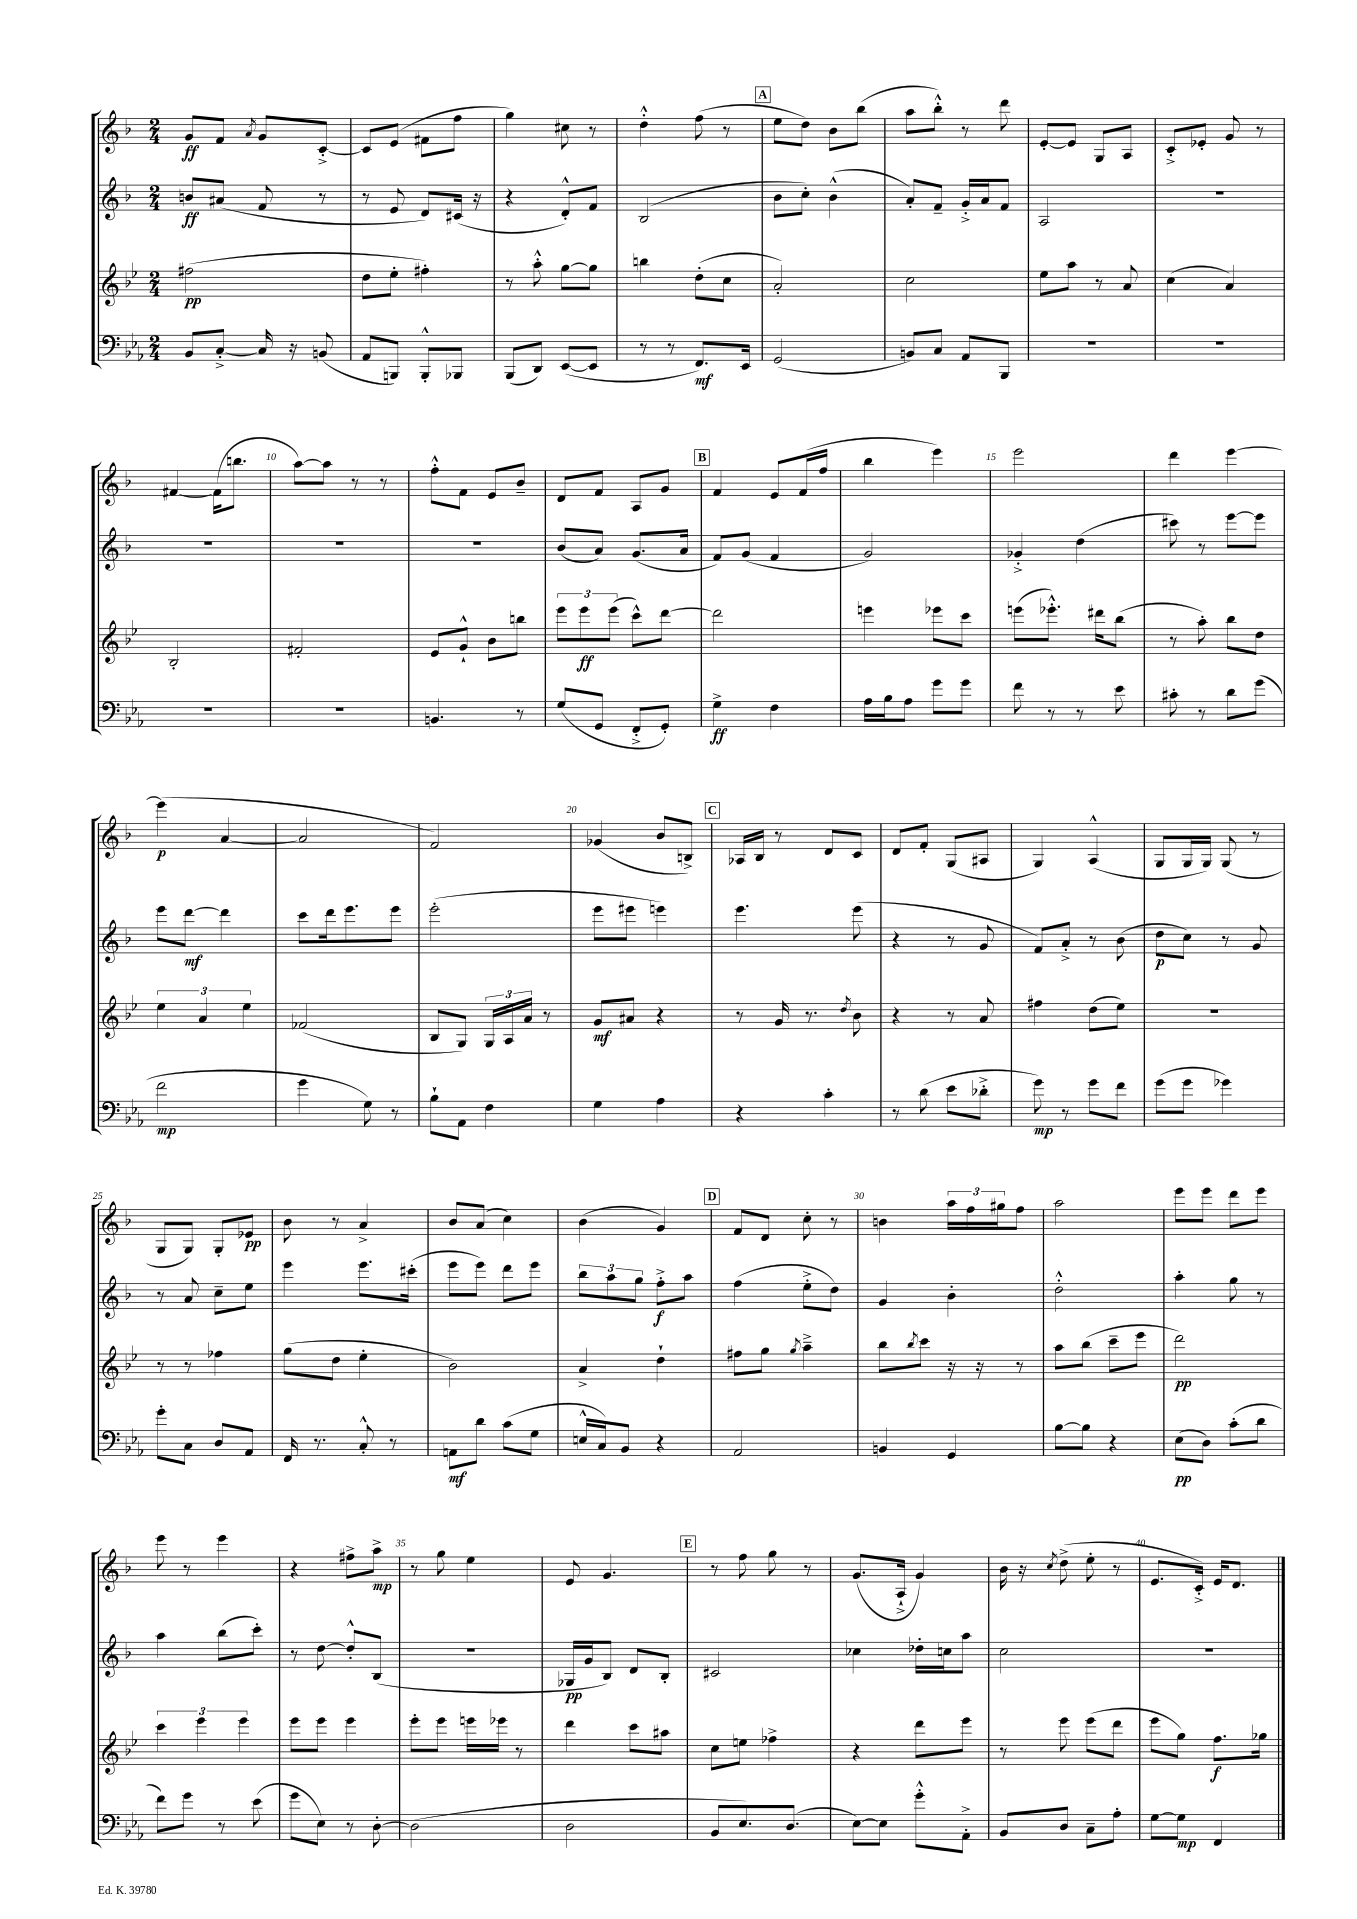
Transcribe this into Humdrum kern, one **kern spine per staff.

**kern	**kern	**kern	**kern
*staff4	*staff3	*staff2	*staff1
*clefF4	*clefG2	*clefG2	*clefG2
*k[b-e-a-]	*k[b-e-]	*k[b-]	*k[b-]
*M2/4	*M2/4	*M2/4	*M2/4
8BB-	(2ff#	8b	8g
[8C'^	.	(8a#	8f
.	.	.	8qa
16C]	.	8f	8g
16r	.	.	.
(8BB	.	8r	[8c'^
=	=	=	=
8AA-	8dd	8r	8c]
8BBB)	8ee-'	8e	(8e
8BBB'^^	4ff#')	8d)	8f#
8BBB-	.	(16c#	8ff
.	.	16r	.
=	=	=	=
(8BBB-	8r	4r	4gg)
8DD)	8aa'^^	.	.
([8EE-	[8gg	8d'^^)	8cc#
8EE-]	8gg]	8f	8r
=	=	=	=
8r	4bb	(2B-	4dd'^^
8r	.	.	.
8.FF)	(8dd'	.	(8ff
.	8cc	.	8r
16EE-	.	.	.
=	=	=	=
(2GG	2a')	8b-	8ee
.	.	8cc')	8dd)
.	.	(4b-^^	8b-
.	.	.	(8bb-
=	=	=	=
8BB)	2cc	8a')	8aa
8C	.	8f~	8bb-'^^)
8AA-	.	16g'^	8r
.	.	16a	.
8BBB-	.	8f	8ddd
=	=	=	=
2r	8ee-	2A	[8e'
.	8aa	.	8e]
.	8r	.	8G
.	8a	.	8A
=	=	=	=
2r	(4cc	2r	8c'^
.	.	.	8e-'
.	4a)	.	8g
.	.	.	8r
=	=	=	=
2r	2B-'	2r	[4f#
.	.	.	(16f#]
.	.	.	8.bb
=	=	=	=
2r	2f#'	2r	[8aa)
.	.	.	8aa]
.	.	.	8r
.	.	.	8r
=	=	=	=
4.BB	8e-	2r	8ff'^^
.	8g`^^	.	8f
.	8b-	.	8e
8r	8bb	.	8b-~
=	=	=	=
(8G	12eee-	(8b-	8d
.	12eee-	.	.
8GG	.	8a)	8f
.	(12eee-	.	.
8FF'^	8ccc^^)	(8.g	8A
8GG')	[8ddd	.	8g
.	.	16a	.
=	=	=	=
4G^	2ddd]	8f)	4f
.	.	(8g	.
4F	.	4f	8e
.	.	.	(16f
.	.	.	16ff
=	=	=	=
16A-	4eee	2g)	4bb-
16B-	.	.	.
8A-	.	.	.
8g	8eee-	.	4eee)
8g	8ccc	.	.
=	=	=	=
8f	(8eee	4g-'^	2eee
8r	8.eee-'^^)	.	.
8r	.	(4dd	.
.	16ddd#	.	.
8e-	(8bb-	.	.
=	=	=	=
8c#'	8r	8ccc#)	4ddd
8r	8aa')	8r	.
8d	8bb-	[8eee	[4eee
(8g	8dd	8eee]	.
=	=	=	=
2f	6ee-	8eee	(4eee]
.	.	[8ddd	.
.	6a	.	.
.	.	4ddd]	[4a
.	6ee-	.	.
=	=	=	=
4g	(2f-	8ccc	2a]
.	.	16ddd	.
.	.	8.eee	.
8G)	.	.	.
8r	.	8eee	.
=	=	=	=
8B-`	8B-	(2eee'	2f)
8AA-	8G)	.	.
4F	24G	.	.
.	24A	.	.
.	24a	.	.
.	8r	.	.
=	=	=	=
4G	8g	8eee	(4g-
.	8a#	8eee#	.
4A-	4r	4eee)	8b-
.	.	.	8B^)
=	=	=	=
4r	8r	4.eee	16A-
.	.	.	16B-
.	16g	.	8r
.	8.r	.	.
4c'	.	.	8d
.	8qdd	.	.
.	8b-	(8eee	8c
=	=	=	=
8r	4r	4r	8d
(8d	.	.	8f'
8e-	8r	8r	(8G
8d-'^	8a	8g	8A#
=	=	=	=
8g)	4ff#	8f)	4G)
8r	.	8a'^	.
8g	(8dd	8r	(4A^^
8f	8ee-)	(8b-	.
=	=	=	=
(8g	2r	8dd	8G
8g	.	8cc)	16G
.	.	.	16G)
4g-)	.	8r	(8G
.	.	8g	8r
=	=	=	=
8g'	8r	8r	8G
8C	8r	8a	8G)
8D	4ff-	8cc~	8G'
8AA-	.	8ee	8e-
=	=	=	=
16FF	(8gg	4eee	8b-
8.r	.	.	.
.	8dd	.	8r
8C'^^	4ee-'	8.eee	4a^
8r	.	.	.
.	.	(16ccc#'	.
=	=	=	=
8AA	2b-)	8eee	8b-
8d	.	8eee)	(8a
(8c	.	8ddd	4cc)
8G	.	8eee	.
=	=	=	=
16E^^	4a^	12bb-	(4b-
16C)	.	.	.
.	.	12aa	.
8BB-	.	.	.
.	.	12gg	.
4r	4dd`	8ff'^	4g)
.	.	8aa	.
=	=	=	=
2AA-	8ff#	(4ff	8f
.	8gg	.	8d
.	8qgg	.	.
.	4aa~^	8ee'^	8cc'
.	.	8dd)	8r
=	=	=	=
4BB	8bb-	4g	4b
.	8qbb-	.	.
.	8ccc	.	.
4GG	16r	4b-'	24aa
.	.	.	24ff
.	16r	.	.
.	.	.	24gg#
.	8r	.	8ff
=	=	=	=
[8B-	8aa	2dd'^^	2aa
8B-]	(8bb-	.	.
4r	8ccc~	.	.
.	8eee-	.	.
=	=	=	=
(8E-	2ddd)	4aa'	8eee
8D)	.	.	8eee
(8c'	.	8gg	8ddd
8d	.	8r	8eee
=	=	=	=
8f)	6ccc	4aa	8eee
8g	.	.	8r
.	6eee-	.	.
8r	.	(8bb-	4eee
.	6eee-	.	.
(8e-	.	8ccc')	.
=	=	=	=
8g	8eee-	8r	4r
8E-)	8eee-	[8dd	.
8r	4eee-	8dd'^^]	8ff#^
[8D'	.	(8B-	8aa^
=	=	=	=
(2D]	8eee-'	2r	8r
.	8eee-	.	8gg
.	16eee	.	4ee
.	16eee-	.	.
.	8r	.	.
=	=	=	=
2D	4ddd	16G-	8e
.	.	16g	.
.	.	8B-)	4.g
.	8ccc	8d	.
.	8aa#	8B-'	.
=	=	=	=
8BB-	8cc	2c#	8r
8.E-)	8ee	.	8ff
.	4ff-^	.	8gg
(8.D	.	.	.
.	.	.	8r
=	=	=	=
[8E-)	4r	4cc-	(8.g
8E-]	.	.	.
.	.	.	16A`^
8g'^^	8ddd	16dd-'	4g)
.	.	16cc	.
8AA-'^	8eee-	8aa	.
=	=	=	=
8BB-	8r	2cc	16b-
.	.	.	16r
.	.	.	8qcc
8D	8eee-	.	(8dd^
8C~	(8eee-	.	8ee'
8A-'	8ddd	.	8r
=	=	=	=
[8G	8eee-	2r	8.e
8G]	8gg)	.	.
.	.	.	16c'^)
4FF	8.ff	.	16e
.	.	.	8.d
.	16gg-	.	.
==	==	==	==
*-	*-	*-	*-
